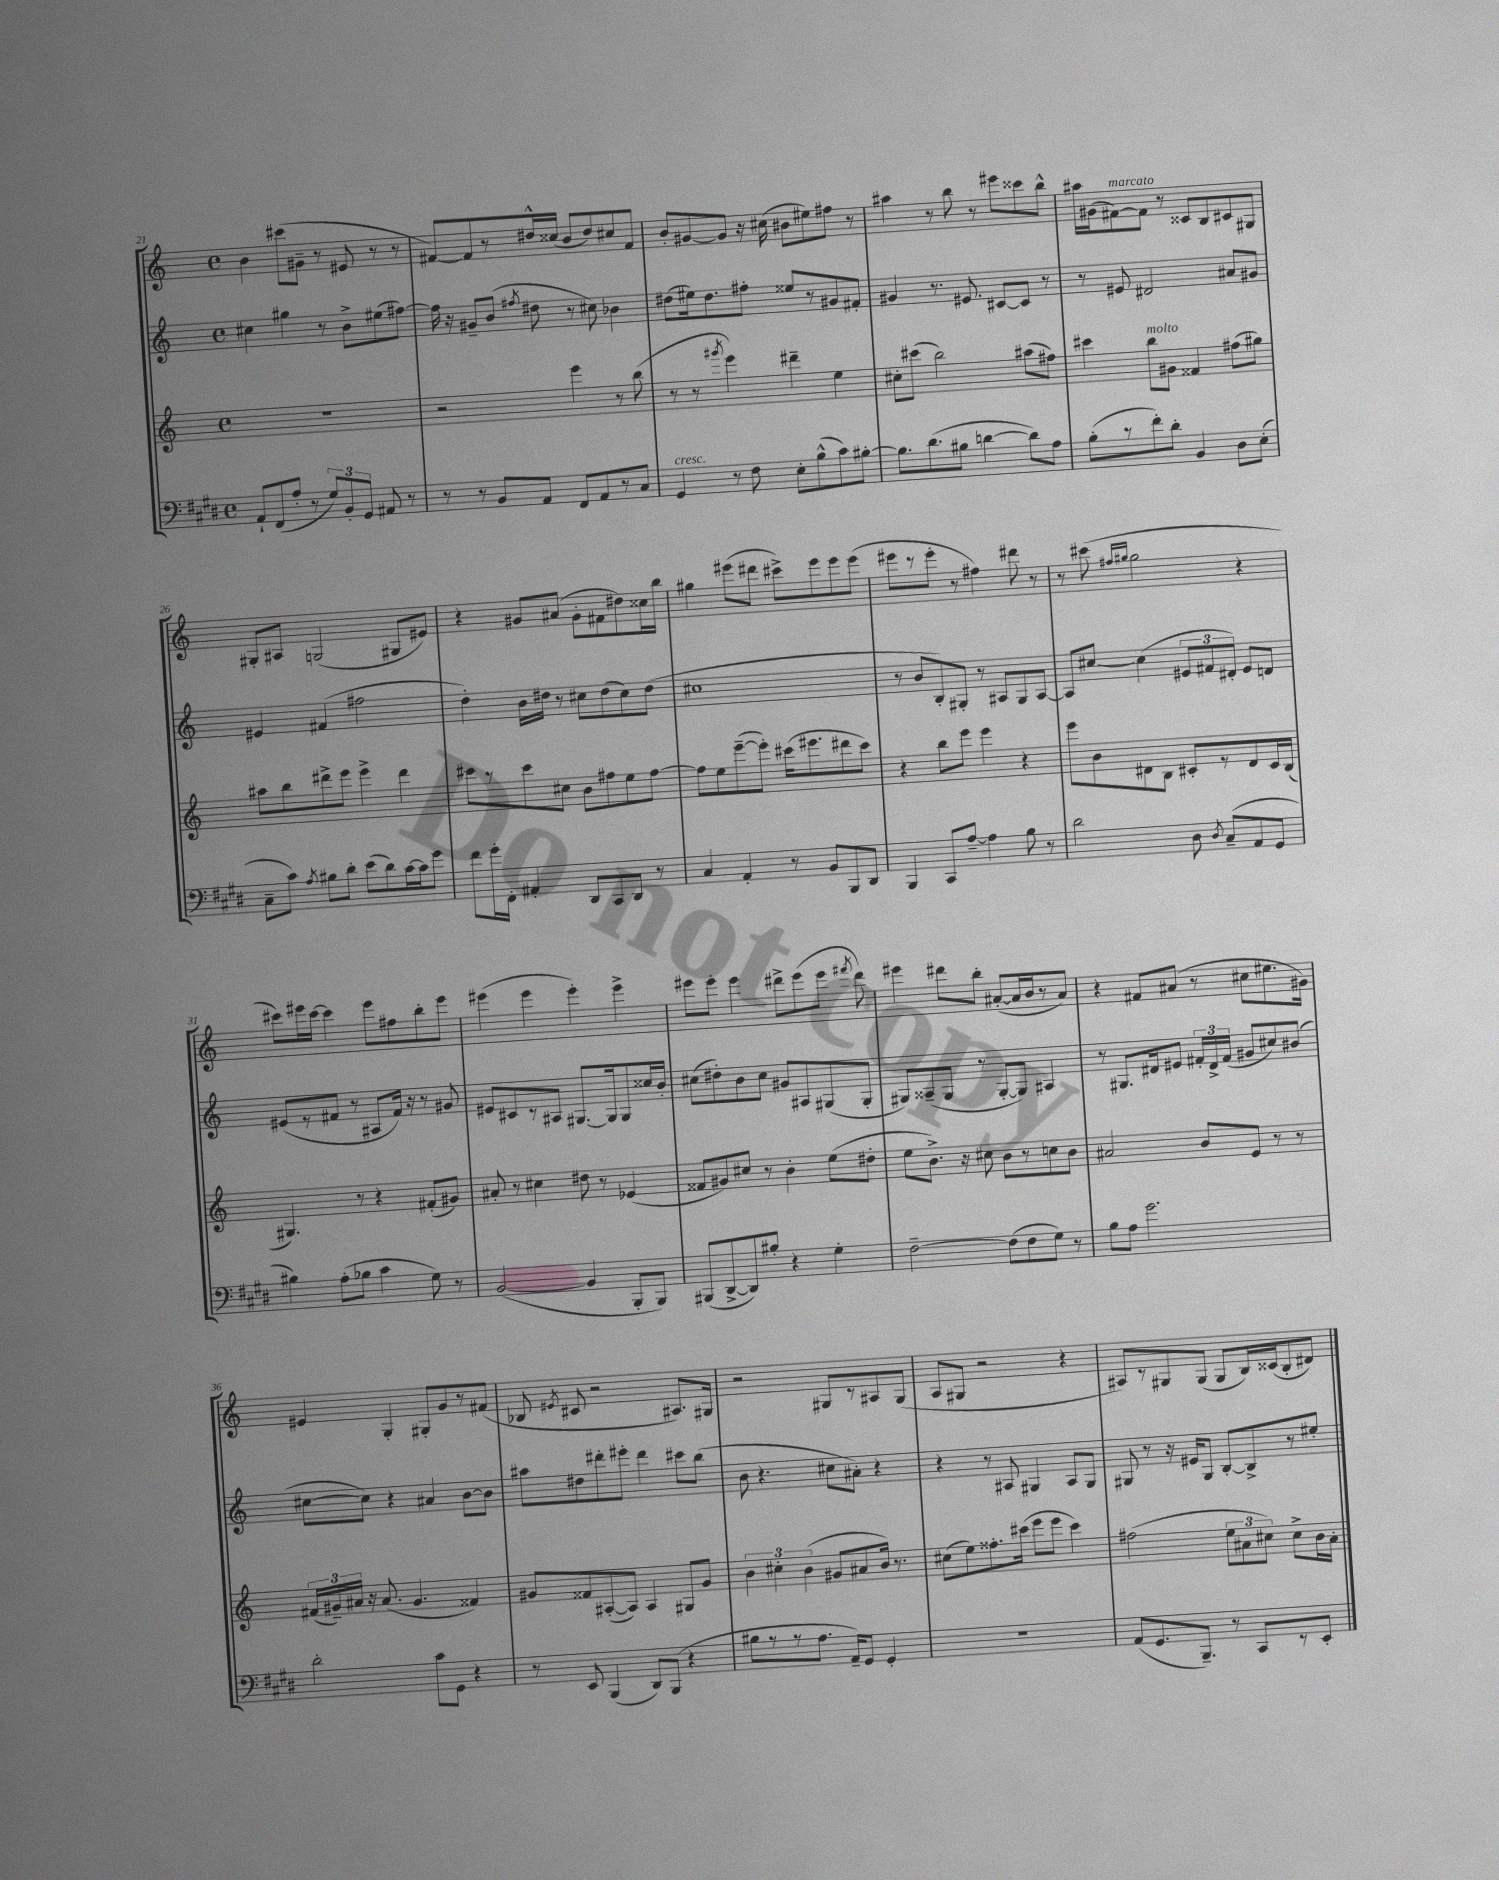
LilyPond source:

<<
\new StaffGroup <<
\new Staff = "s0" {
    \clef treble \key c \major \defaultTimeSignature \time 4/4
    \autoBeamOff b'4 cis'''8[( gis'8]-- r8 eis'8 r8 r8 |
    fis'8[~) fis'8 r8 dis''16-^ cisis''16]( b'8[ dis''8) cis''8 fis'8] |
    b'8[-. gis'8~ gis'8] r16 cis''16( bis'8[ eis''8) fis''8] r8 |
    ais''4 r8 b''8 r8 eis'''8[ cisis'''8 b''8]-^ |
    ais''16[ gis'16( fis'8~^\markup { \italic "marcato" }) fis'8] r8 cisis'8[ b8 cis'8 gis8] |
    gis8[-. ais8] g2( gis8[ eis'8]) |
    r4 gis'8[ ais'8]( gis'8[-. fis'8 dis''8) cisis''16 b''16] |
    gis''4 eis'''8[( dis'''8] cis'''8[->) eis'''8 eis'''8 eis'''8]( |
    eis'''8[ r8 eis'''8]-. r8 fis''4) dis'''8 r8 |
    r8 cis'''8( \grace { fis''16[ gis''16] } gis''2 r4 |
    cis'''8[) eis'''16 cis'''16]~ cis'''4 eis'''8[ fis''8 b''8-. eis'''8] |
    eis'''4( eis'''4 eis'''4-.) eis'''4-> |
    eis'''8[ eis'''8]-. eis'''4 dis'''8[-> eis'''8( eis'''8] \acciaccatura { fis'''8 } dis'''8) |
    eis'''4 dis'''8[ b''8]-. ais'8[~-.( ais'16 b'16 r8 ais'8]) |
    r4 fis'8[ ais'8]( r8 cis''8[ eis''8. gis'16]) |
    eis'4 g4-. gis8[-. g'8 r8 fis'8]( |
    bes8 \acciaccatura { eis'8 } cis'8 r2 ais8.[) gis16] |
    r2 gis8[ r8 ais8 gis8]( |
    a8[ gis8] r2 r4 |
    ais8[) r8 gis8 gis8]( gis8[ b16) cisis'16( b8-. dis'8]) \bar "|." |
}
\new Staff = "s1" {
    \clef treble \key c \major \defaultTimeSignature \time 4/4
    \autoBeamOff cis''4 gis''4 r8 b'8[-> eis''8( fis''8]~) |
    fis''16 r16 gis'8[-- b'8]( \acciaccatura { fis''8 } dis''8 r8 cis''8) bes'4 |
    dis''8[( eis''16) dis''8. fis''8]-. eisis''8[ r8 gis'8 fis'8]-. |
    gis'4 r8. eis'8. cis'8[~ cis'8] r8 |
    r8 eis'8 dis'2 ais'8[ gis'8] |
    eis'4 fis'4( fis''2 |
    d''4-.) b'16[ dis''16] r8 cis''8[ dis''8( cis''8) dis''8]( |
    cis''1 |
    r8 b'8[ b8-.) gis8]-. r8 ais8[ gis8 ais8]~ |
    ais8[ cis''8]~ cis''4( \tuplet 3/2 { eis'8[ fis'8 dis'8]-.) } eis'8[ d'8] |
    eis'8[( r8 fis'8] r8 ais8[ fis'16]) r16 r8 gis'8 |
    eis'8[ cis'8 r8 ais8] gis8.[~ gis16 gis8 cisis''16 b'16]-. |
    cis''8[( dis''8-.) b'8 cis''8] gis'8[ ais8 gis8( gis8]-. |
    gis8[) aisis8--( gis8] r8 gis8[~-. gis8]) ais4 |
    r8 gis8.[ dis'16 eis'8] \tuplet 3/2 { fis'16[-. dis'16-> fis'16]( } gis'8[ cis''8) bis'8]( |
    cis''8[~ cis''8]) r4 ais'4 b'8[~ b'8] |
    ais''8[ dis''8 dis'''8-. eis'''8]-. dis'''4 cis'''8[ b''8]( |
    b'8 r4. cis''8[ ais'8]-.) r4 |
    r4 r8 ais8 gis4 ais8[ gis8] |
    gis8 r8 r16 eis'16[ gis8] b8[~-. b8-> r8 eis''8]-. \bar "|." |
}
\new Staff = "s2" {
    \clef treble \key c \major \defaultTimeSignature \time 4/4
    \autoBeamOff R1 |
    r2 e'''4 r8 b''8( |
    r8 r8 \acciaccatura { gis'''8 } e'''4) dis'''4-- e''4 |
    cis''8[-. cis'''8]( b''2) ais''8[( fis''8]) |
    cis'''4 b''8[^\markup { \italic "molto" } gis'8] fisis'4 fis''8[( gis''8]) |
    ais''8[ b''8 dis'''8-> e'''8] e'''4-> dis'''4 |
    cis'''8[ r8 cis'''8 cis''8] b'8[ fis''8 e''8 fis''8]~ |
    fis''8[ e''8 e'''8~--( e'''8]-.) cis'''16[( eis'''8. dis'''8 cis'''8]) |
    r4 b''8[ e'''8] e'''4 r4 |
    e'''8[ b'8 dis'8 b8] cis'8[-. r8 dis'8 cis'16 b16]( |
    gis4.) r8 r4 fis'8[-.( gis'8]) |
    ais'8-. r8 cis''4 dis''8 r8 ees'4( |
    fisis'8[ gis'8) cis''8] r8 b'4-. e''8[( dis''8]-. |
    e''8[ b'8.]->) r16 cis''8 b'8[ r8 c''8 b'8] |
    ais'2 b'8[ e'8] r8 r8 |
    \tuplet 3/2 { fis'16[( gis'16--) ais'16] } r16 ais'8.( gis'4. fisis'4) |
    gis'8[ fisis'8 ais8~-.( ais8]) ais4 gis8[ gis'8] |
    \tuplet 3/2 { b'4 cis''4-. b'4( } gis'8[ ais'8 b'16]) r8. |
    cis''8[( e''8) fisis''8.-. cis'''16]( e'''8[ e'''8] cis'''4) |
    fis''2( \tuplet 3/2 { e''8[ ais'8 cis''8]) } cis''8[-> b'16 ais'16]-. \bar "|." |
}
\new Staff = "s3" {
    \clef bass \key e \major \defaultTimeSignature \time 4/4
    \autoBeamOff a,8[-! fis,8( a8]-. r8 \tuplet 3/2 { gis8[) b,8-. gis,8] } ais,8 r8 |
    r8 r8 b,8[ a,8] fis,8[ a,8 r8 cis8] |
    gis,4^\markup { \italic "cresc." } r8 fis8 e8[-. b8-^( cis'8) bis8]~-. |
    bis8.[ dis'8.( bis8] d'4~ d'8[) a8] |
    b8[-.( r8 fis'8-.) dis'8]-. b,4 dis8[ e8]-.( |
    cis8[-- cis'8]) \acciaccatura { a8 } bis8[ dis'8]-. e'8[( dis'8) cis'16~ cis'16 gis'8] |
    fis'8[ gis'16-. fis,16]-. ais,4-. dis,8[ cis,8 dis,8] r8 |
    cis4 a,4-. r8 b,8[ b,,8 dis,8] |
    b,,4 cis,8[ a8]~-- a4 b8 r8 |
    dis'2 dis8 \acciaccatura { dis8 } cis8[--( a,8 gis,8] |
    bis4) a8[-.( bes8] cis'4 gis8) r8 |
    b,2~( b,4 b,,8[-. b,,8]) |
    bis,,8[( dis,8~-> dis,8) bis8]-. r4 gis4-. |
    fis2~-- fis8[( fis8 gis8]) r8 |
    b8[ a8] gis'2. |
    dis'2-. cis'8[ gis,8] r4 |
    r8 e,8 b,,4( dis,8[) b,,8]( r4 |
    bis8[ r8 r8 a8.] a,16[--) gis,8] gis,4-. |
    R1 |
    a,8[( gis,8. b,,8.]--) r8 cis,8[ r8 e,8]-. \bar "|." |
}
>>
>>
\layout { \context { \Score currentBarNumber = #21 } }
